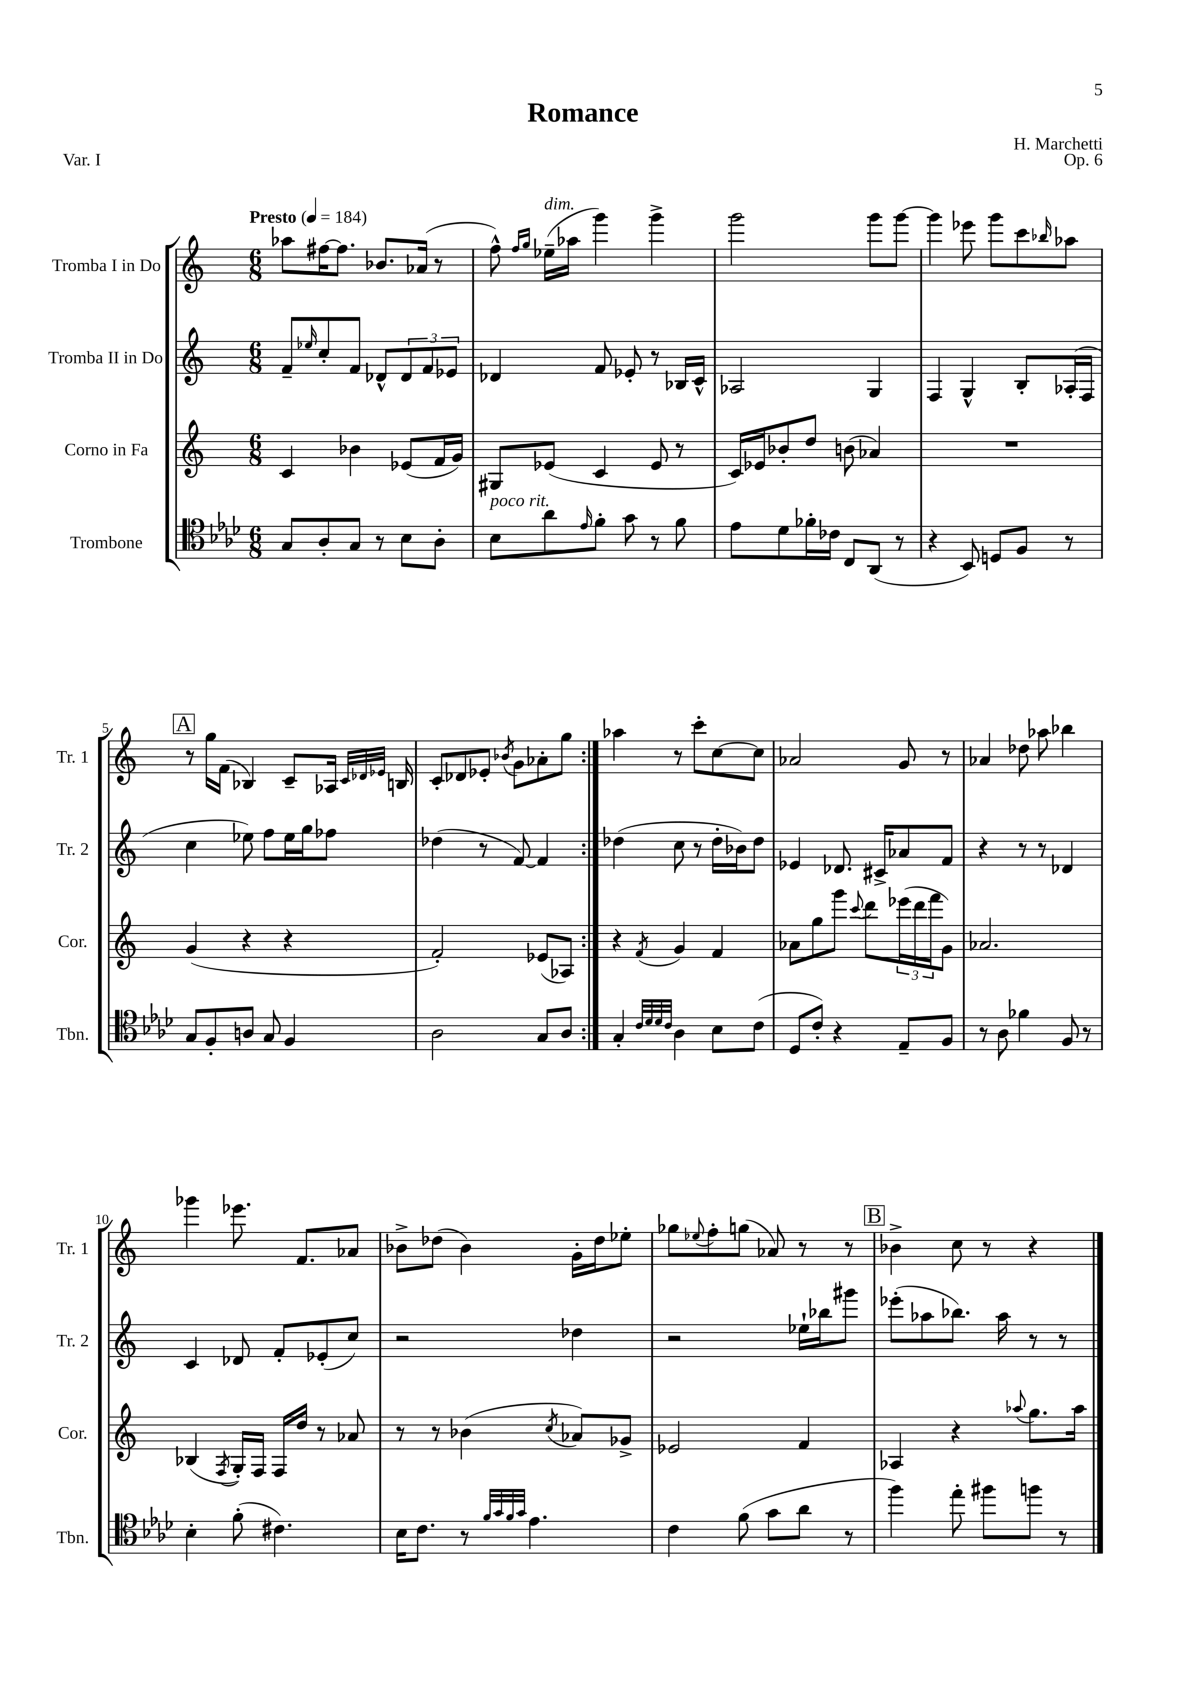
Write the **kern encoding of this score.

**kern	**kern	**kern	**kern
*part4	*part3	*part2	*part1
*staff4	*staff3	*staff2	*staff1
*I"Trombone	*I"Corno in Fa	*I"Tromba II in Do	*I"Tromba I in Do
*I'Tbn.	*I'Cor.	*I'Tr. 2	*I'Tr. 1
*clefC4	*clefG2	*clefG2	*clefG2
*k[b-e-a-d-]	*k[]	*k[]	*k[]
*M6/8	*M6/8	*M6/8	*M6/8
*MM184	*MM184	*MM184	*MM184
=1	=1	=1	=1
!	!	!	!LO:TX:a:B:t=Presto
8G/L	4c/	8f~/L	8aa-X\L
.	.	16qqee-X/	.
8A-'/	.	8cc'/	[16ff#X\K
.	.	.	8.ff#\J]
8G/J	4b-X\	8f/J	.
8r	.	8d-X^^/L	8.b-X/L
8B-\L	(8e-X/L	12d-/	.
.	.	.	(16a-X/Jk
.	.	12f/	.
8A-'\J	16f/L	.	8r
.	.	12e-X/J	.
.	16g/JJ)	.	.
=2	=2	=2	=2
!LO:TX:a:i:t=poco rit.	!	!	!
8B-\L	8G#X/L	4d-X/	8ff^^\)
.	.	.	16qqff/LL
.	.	.	16qqgg/JJ
!	!	!	!LO:TX:a:i:t=dim.
8a-\	(8e-X/J	.	(16ee-X~\LL
.	.	.	16aa-X\JJ
16qqe-/	.	.	.
8f'\J	4c/	8f/	4ggg\)
8g\	.	8e-X'/	.
8r	8e-/	8r	4ggg^\
8f\	8r	16B-X/LL	.
.	.	16c^^/JJ	.
=3	=3	=3	=3
8e-\L	16c/LL)	2A-X/	2ggg\
.	16e-X/J	.	.
8d-\	8b-X'/	.	.
16f-X'\L	8dd/J	.	.
16c-X\JJ	.	.	.
8C/L	(8bn\	.	.
(8AA-/J	4a-X/)	4G/	8ggg\L
8r	.	.	[8ggg\J
=4	=4	=4	=4
4r	2.r	4F/	4ggg\]
8BB-/)	.	4G^^/	8eee-X\
8Dn/L	.	.	8ggg\L
8F/J	.	8B'/L	8ccc\
.	.	.	16qqbb-X/
8r	.	(16A-X'/L	8aa-X\J
.	.	16F/JJ	.
!!LO:LB:g=z
!!LO:REH:place=s1:t=A
=5	=5	=5	=5
8G/L	(4g/	4cc\	8r
8F'/	.	.	16gg\LL
.	.	.	(16f\JJ
8An/J	4r	8ee-X\)	4B-X/)
8G/	.	8ff\L	.
4F/	4r	16ee-\L	8c~/L
.	.	16gg\J	.
.	.	8ff-X\J	16A-X/Jk
.	.	.	32qqc/LLL
.	.	.	32qqd-X/
.	.	.	32qqe-X/JJJ
.	.	.	16Bn/
=6	=6	=6	=6
2A-\	2f'/)	(4dd-X\	8c'/L
.	.	.	8d-X/
.	.	8r	8e-X'/J
.	.	.	8qb-X/
.	.	[8f/)	8g\L
8G/L	(8e-X/L	4f/]	8a-X'\
8A-/J	8A-X/J)	.	8gg\J
=7:|!	=7:|!	=7:|!	=7:|!
4G'/	4r	(4dd-X\	4aa-X\
32qqc/LLL	.	.	.
32qqd-/	.	.	.
32qqd-/	.	.	.
32qqc/JJJ	8qf/	.	.
4A-\	4g/	8cc\	8r
.	.	8r	8ccc'\L
8B-\L	4f/	16dd-'\LL	[8cc\
.	.	16b-X\J)	.
(8c\J	.	8dd-\J	8cc\J]
=8	=8	=8	=8
8D-/L	8a-X\L	4e-X/	2a-X/
8c'/J)	8gg\	.	.
4r	8ggg\J	8.d-X/	.
.	8qqccc/	.	.
.	8ddd\L	.	.
.	.	16c#X^/KL	.
8E-~/L	(24eee-X\L	8a-X/	8g/
.	24ddd\	.	.
.	24fff\J	.	.
8F/J	8g\J)	8f/J	8r
=9	=9	=9	=9
8r	2.a-X/	4r	4a-X/
8A-\	.	.	.
4f-X\	.	8r	8dd-X\
.	.	8r	8aa-X\
8F/	.	4d-X/	4bb-X\
8r	.	.	.
!!LO:LB:g=z
=10	=10	=10	=10
4B-'\	(4B-X/	4c/	4ggg-X\
.	8qF/	.	.
(8f'\	16G'/LL)	8d-X/	8.eee-X\
.	16F/JJ	.	.
4.c#X\)	16F/LL	8f'/L	.
.	16dd/JJ	.	8.f/L
.	8r	(8e-X'/	.
.	8a-X/	8cc/J)	8a-X/J
=11	=11	=11	=11
16B-\KL	8r	2r	8b-X^\L
8.c\J	.	.	.
.	8r	.	(8dd-X\J
8r	(4b-X\	.	4b-\)
32qqf/LLL	.	.	.
32qqg/	.	.	.
32qqf/	.	.	.
32qqg/JJJ	.	.	.
4.e-\	.	.	.
.	8qcc/	.	.
.	8a-X/L)	4dd-X\	16g'\LL
.	.	.	16dd-\J
.	8g-X^/J	.	8ee-X'\J
=12	=12	=12	=12
4c\	2e-X/	2r	8gg-X\L
.	.	.	8qqee-X/
.	.	.	8ff'\
(8f\	.	.	(8ggn\J
8g\L	.	.	8a-X/)
8a-\J	4f/	16ee-X`\LL	8r
.	.	16bb-X\J	.
8r	.	8ggg#X\J	8r
!!LO:REH:place=s1:t=B
=13	=13	=13	=13
4ff\)	4A-X/	(8eee-X'\L	4b-X^\
.	.	8aa-X\	.
8ee-'\	4r	8.bb-X\J)	8cc\
8ff#X\L	.	.	8r
.	.	16aa-\	.
.	8qqaa-X/	.	.
8ffn\J	8.gg\L	8r	4r
8r	.	8r	.
.	16aa-\Jk	.	.
==	==	==	==
*-	*-	*-	*-
